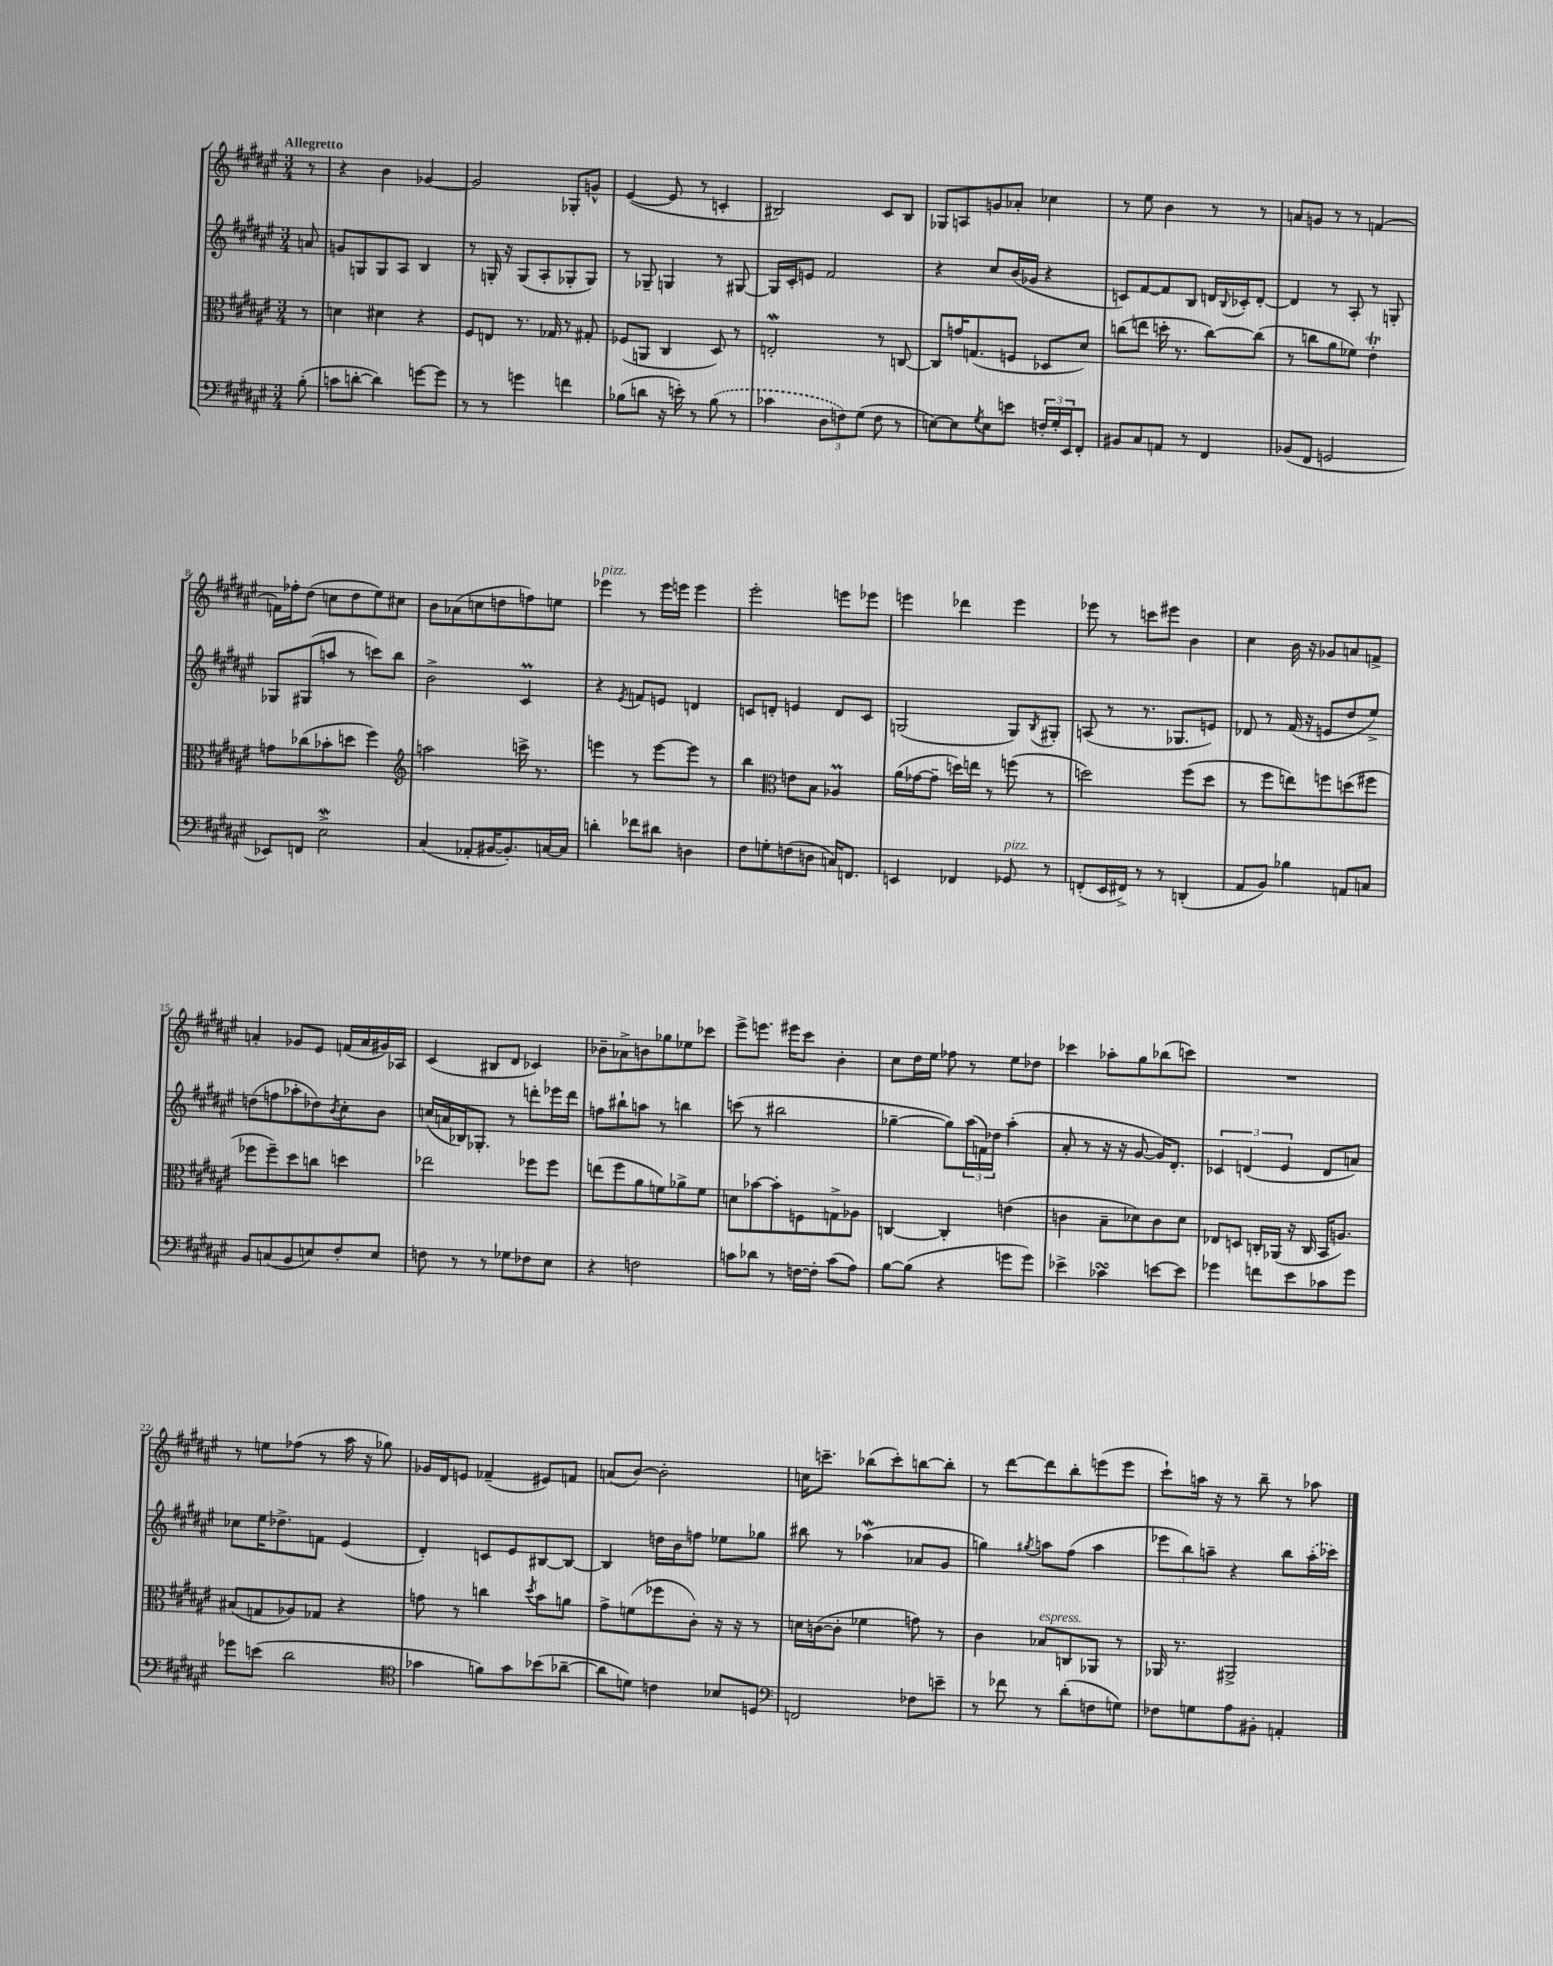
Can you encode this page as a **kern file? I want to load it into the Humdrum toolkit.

**kern	**kern	**kern	**kern
*staff4	*staff3	*staff2	*staff1
*clefF4	*clefC3	*clefG2	*clefG2
*k[f#c#g#d#a#e#]	*k[f#c#g#d#a#e#]	*k[f#c#g#d#a#e#]	*k[f#c#g#d#a#e#]
*M3/4	*M3/4	*M3/4	*M3/4
(8B'	8r	8a	8r
=	=	=	=
8c	4d	8g	4r
[8d'	.	8G	.
4d])	4d#	8G	4b
.	.	8A#	.
[8g	4r	4B	[4g-
8g]	.	.	.
=	=	=	=
8r	8F#	8r	2g-]
8r	8E	16G'	.
.	.	16r	.
4g	8.r	(8G	.
.	.	8A#'	.
.	16G-	.	.
4f	8r	8G-'	8G-'
.	8G#'	8G-)	8g^^
=	=	=	=
(8B-	(8F-	8r	([4e#
8d	8AA	8G-~	.
16r	4C#	4G	8e#]
16e')	.	.	.
8r	.	.	8r
(8B-	8D#)	8r	4c'
8r	8r	[8G#	.
=	=	=	=
4c-	2E'	16G#]	2B#)
.	.	16c#'	.
.	.	8e	.
12D#	.	2f#	.
12F)	.	.	.
(12G#	.	.	.
8F	8r	.	8c#
8r	[8C	.	8B#
=	=	=	=
[8E)	8C]	4r	8G-
8E]	16g	.	8A
.	(8.G	.	.
8qG#	.	.	.
8E	.	8cc#	8g
8e	8F	(16b	8a-'
.	.	16g-	.
24F'	8D-	4r	4cc-
24G#'	.	.	.
24EE#	.	.	.
8FF#'	8d#)	.	.
=	=	=	=
8BB#	(8cc	8c)	8r
8C#	8ee	[8f#	8ee#
8AA	16dd'	8f#]	4b
.	8.r	.	.
8r	.	8B	.
4FF#	[8cc)	16d	8r
.	.	8qqB	.
.	.	16c-'	.
.	(8cc]	[8d'	8r
=	=	=	=
(8BB-	8r	4d]	8a
8FF#	8cc	.	8g
2GG	8a#	8r	8r
.	8f-)	8A#'	8r
.	4e#'	8r	[4f
.	.	8G'	.
=	=	=	=
8EE-)	8g	8G-	16f]
.	.	.	16ff-'
8FF	(8cc-	(8G#	(8dd#
2E#^	8b-'	8aa	8cc
.	8dd	8r	8dd#
.	4ff#)	8ccc)	8ee#)
.	.	8bb	8cc#
=	=	=	=
*	*clefG2	*	*
(4C#	2aa	2b^	8b
.	.	.	(8a-
8AA-'	.	.	8cc
[16BB#	.	.	8dd
8.BB#'])	.	.	.
.	16ccc^	4c#	8ff)
.	8.r	.	.
[16C	.	.	8ee
16C]	.	.	.
=	=	=	=
4d'	4eee	4r	4eee-
.	.	8qe#	.
8f-	8r	8f	8r
8d#	[8eee	8e	16eee-
.	.	.	16eee
4D	8eee]	4d	4eee
.	8r	.	.
=	=	=	=
8F#	4bb	8c	2eee#'
8G'	.	8d'	.
*	*clefC3	*	*
(8F	8e	4e	.
8D	8B	.	.
16C)	4A-	8d	8eee
8.FF	.	.	.
.	.	8c	8eee-
=	=	=	=
4EE	(16a#	(2G	4eee
.	[16g-	.	.
.	8g-~]	.	.
4FF-	16dd)	.	4ddd-
.	16ee	.	.
.	8r	.	.
8GG-	(8ff	8G)	4eee
.	.	8qB	.
8r	8r	8G#'	.
=	=	=	=
(8FF'	2dd)	(8A	8eee-
16EE#	.	8r	8r
16FF#^)	.	.	.
8r	.	8.r	8ccc
8r	.	.	8eee#
.	.	8.G-	.
(4DD'	(8ff#	.	4b
.	8dd	8e)	.
=	=	=	=
8AA#	8r	8d-	4cc#
8BB)	8ff#	8r	.
4B-	8ee)	(16f#	16b
.	.	16r	16r
.	8ff	8e	8g-
8AA	(8dd	8dd#	8a
8C	8ff#	8ee#^)	8f^
=	=	=	=
8BB	8ff-	(8dd	4a'
(8C	8ff-~)	8ff	.
8BB	8dd#	8aa-'	8g-
8E)	8cc	8dd-)	8e#
.	.	8qb	.
8F#'	4dd	8cc#'	(16f
.	.	.	16a
8E	.	8b	16g#)
.	.	.	16A-
=	=	=	=
8F	2ee-	(16cc	(4c#
.	.	16a	.
8r	.	16B-)	.
.	.	8.G-'	.
8r	.	.	8B#
8G-	.	8r	8d#
8F-	8ff-	8ddd'	4c-)
8E#	8ff-	16eee-	.
.	.	16ddd	.
=	=	=	=
4r	(8ee	8ff	8b-~
.	8ff#	8bb#`	8a-^
2F	8a#	8aa	8b
.	8f)	8r	8gg-
.	8a-^	4bb	8ee-
.	8f	.	8ccc-
=	=	=	=
8c	8d	(8ccc	8eee#^
8d-	[8b-	8r	8.eee
8r	8b-']	2bb#	.
.	.	.	16eee#
[16F	8F	.	8ccc#
16F']	.	.	.
(8c	8G^	.	4b'
8A#)	8A-	.	.
=	=	=	=
[8B	[4C	[4gg-~	8cc#
(8B]	.	.	16dd#
.	.	.	16ee#
4r	4C']	8gg-])	8ff-
.	.	(24aa#	8r
.	.	24f)	.
.	.	24dd-	.
8g	(4e	(4aa#'	8ee#
8g)	.	.	8dd-
=	=	=	=
4e-^	4c	8a#'	4ccc-
.	.	8r	.
4c-	8B~	16r	8aa-'
.	.	16r	.
.	8d-)	[8g#	8gg#
[8e	8c	16g#])	(8bb-
.	.	8.d#'	.
8e]	8d-	.	8ccc)
=	=	=	=
4g-	8E-	6c-	2.r
.	8D	.	.
.	.	(6d	.
8f	16C'	.	.
.	(16AA-	.	.
.	.	6e#	.
8e#	16r	.	.
.	16C	.	.
8c-	16BB	8d	.
.	8.A)	.	.
8g-	.	8a)	.
=	=	=	=
8g-	(8B#	8cc-	8r
(8e	8G	16ee#	8ee
.	.	8.dd-^	.
2d#	8A-)	.	(8ff-
.	8G-	8f	8r
.	4r	(4e#	16aa#
.	.	.	16r
.	.	.	8gg-)
=	=	=	=
*clefC4	*	*	*
4g-	8g	4d#')	16g-
.	.	.	16d#
.	8r	.	8e
8f)	4cc	8c	(4f-~
8g-	.	8e#	.
.	8qdd#	.	.
(8b-	8b	[8B#	8e#)
[8a-~	8a	8B#_	8f
=	=	=	=
8a-]	8g#^	4B#]	(8a
8d)	(8f	.	[8b)
4c	8ff-	16dd	2b']
.	.	16b	.
.	8c#')	8ff	.
8B-	16r	8ee-	.
.	16r	.	.
8D	8r	8gg-	.
=	=	=	=
*clefF4	*	*	*
2FF	16d	8bb#	16cc
.	([16c	.	8.ccc~
.	8c']	8r	.
.	4f-	(4aa-	(8bb-
.	.	.	8ccc')
8F-	8g)	8a-	[8bb
8e~	8r	8g#	8bb']
=	=	=	=
8r	4c#	4gg)	8r
8f-	.	.	[8ddd#
.	.	8qgg#	.
8r	8B-	8aa	8ddd#]
(8d#'	8C	(8ff#	8bb'
8F	8AA-	4aa	(8eee
8G)	8r	.	8eee
=	=	=	=
8F-	16AA-	12eee-	8ccc#`)
.	8.r	.	.
.	.	12bb)	.
8G	.	.	16aa
.	.	12aa~	.
.	.	.	16r
8A#	2AA#^	4r	8r
8BB#'	.	.	8bb~
4AA'	.	8bb	8r
.	.	(16aa'	8aa-
.	.	16ccc-)	.
==	==	==	==
*-	*-	*-	*-
